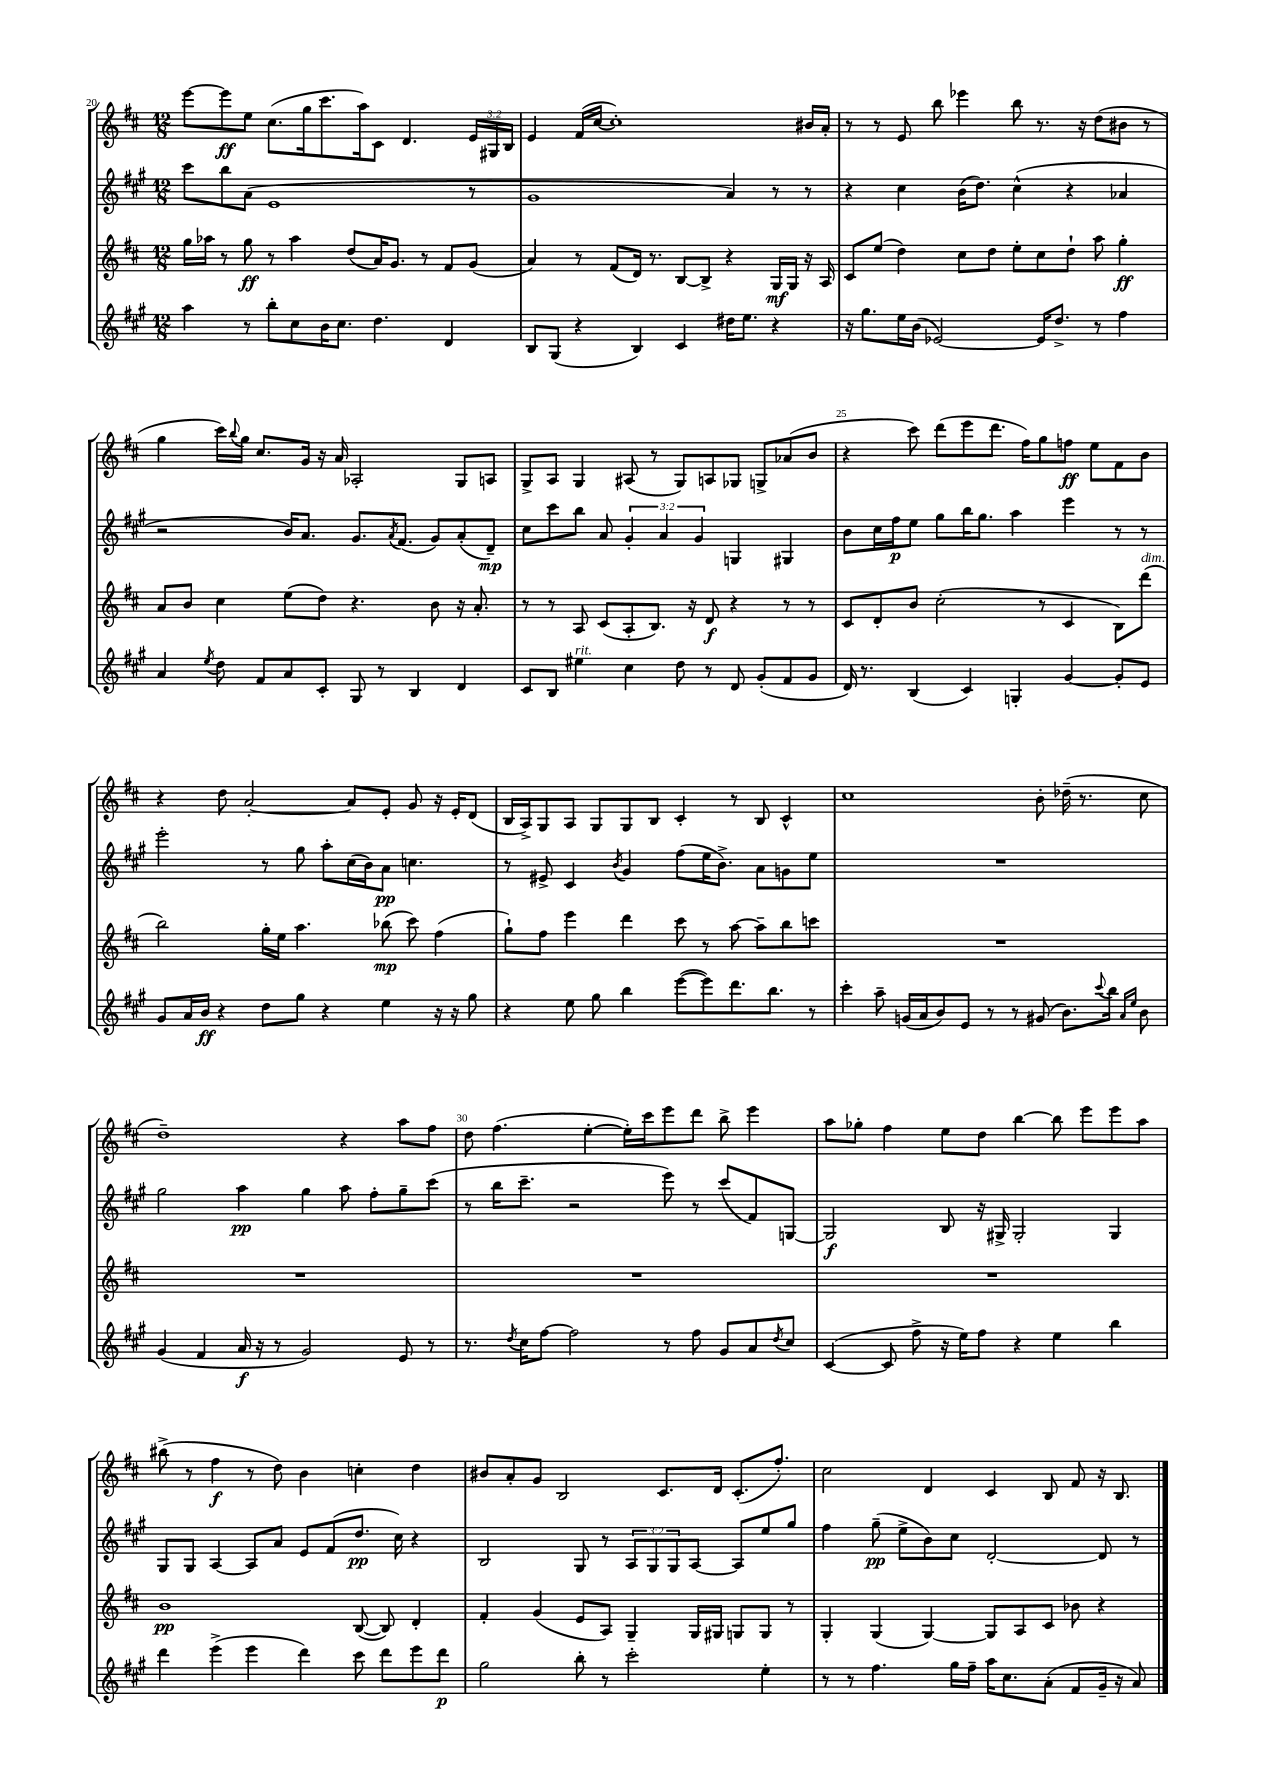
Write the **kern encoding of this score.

**kern	**kern	**kern	**kern
*staff4	*staff3	*staff2	*staff1
*clefG2	*clefG2	*clefG2	*clefG2
*k[f#c#g#]	*k[f#c#]	*k[f#c#g#]	*k[f#c#]
*M12/8	*M12/8	*M12/8	*M12/8
4aa	16gg	8ccc#	[8eee
.	16aa-	.	.
.	8r	8bb	8eee]
8r	8gg	(8a	8ee
8bb'	8r	1e	(8.cc#
8cc#	4aa-	.	.
.	.	.	16gg
16b	.	.	8.ccc#
8.cc#	.	.	.
.	(8dd	.	.
.	.	.	16aa)
4.dd	16a)	.	8c#
.	8.g	.	.
.	.	.	4.d
.	8r	.	.
4d	8f#	.	.
.	(8g	8r	24e
.	.	.	24G#
.	.	.	24B
=	=	=	=
8B	4a)	1g#	4e
(8G#	.	.	.
4r	8r	.	(16f#
.	.	.	[16cc#
.	(8f#	.	1cc#'])
4B)	16d)	.	.
.	8.r	.	.
4c#	[8B	.	.
.	8B^]	.	.
16dd#	4r	4a)	.
8.ee	.	.	.
4r	16G	8r	.
.	16G	.	.
.	16r	8r	16b#
.	16A	.	16a'
=	=	=	=
16r	8c#	4r	8r
8.gg#	.	.	.
.	(8ee	.	8r
16ee	4dd)	4cc#	8e
(16b	.	.	.
[2e-)	.	.	8bb
.	8cc#	(16b	4eee-
.	.	8.dd)	.
.	8dd	.	.
.	8ee'	(4cc#^^	8bb
16e-]	8cc#	.	8.r
8.dd^	.	.	.
.	8dd`	4r	.
.	.	.	16r
8r	8aa	.	(8dd
4ff#	4gg'	4a-	8b#
.	.	.	8r
=	=	=	=
4a	8a	2r	4gg
.	8b	.	.
8qee	.	.	.
8dd	4cc#	.	16ccc#)
.	.	.	8qqbb
.	.	.	16gg
8f#	.	.	8.cc#
8a	(8ee	16b)	.
.	.	8.a	16g
8c#'	8dd)	.	16r
.	.	.	16a
8G#	4.r	8.g#	2A-'
8r	.	.	.
.	.	8qa	.
.	.	(8.f#	.
4B	.	.	.
.	8b	8g#)	.
4d	16r	(8a'	8G
.	8.a'	.	.
.	.	8d~)	8A
=	=	=	=
8c#	8r	8cc#	8G^
8B	8r	8ccc#	8A
4ee#	8A	8bb	4G
.	(8c#	8a	.
4cc#	8A'	6g#'	(8A#
.	8.B)	.	8r
.	.	6a	.
8dd	.	.	8G)
.	16r	.	.
.	.	6g#	.
8r	8d	.	8A
8d	4r	4G	8G-
(8g#'	.	.	8G^
8f#	8r	4G#	(8a-
8g#	8r	.	8b
=	=	=	=
16d)	8c#	8b	4r
8.r	.	.	.
.	8d'	16cc#	.
.	.	16ff#	.
(4B	8b	8ee	8ccc#)
.	(2cc#'	8gg#	(8ddd
4c#)	.	16bb	8eee
.	.	8.gg#	.
.	.	.	8.ddd
4G'	.	4aa	.
.	.	.	16ff#)
.	8r	.	8gg
[4g#	4c#	4eee	8ff
.	.	.	8ee
8g#']	8B)	8r	8f#
8e	(8ddd	8r	8b
=	=	=	=
8g#	2bb)	2eee'	4r
16a	.	.	.
16b	.	.	.
4r	.	.	8dd
.	.	.	[2a'
8dd	16gg'	8r	.
.	16ee	.	.
8gg#	4.aa	8gg#	.
4r	.	8aa'	.
.	.	(16cc#	8a]
.	.	16b)	.
4ee	(8bb-	8a	8e'
.	8ccc#)	4.cc	8g
16r	(4ff#	.	16r
16r	.	.	16e'
8gg#	.	.	(8d
=	=	=	=
4r	8gg`)	8r	16B
.	.	.	16A^)
.	8ff#	8e#^	8G
8ee	4eee	4c#	8A
8gg#	.	.	8G
.	.	8qb	.
4bb	4ddd	4g#	8G
.	.	.	8B
([8eee	8ccc#	(8ff#	4c#'
8eee])	8r	16ee	.
.	.	8.b^)	.
8.ddd	[8aa	.	8r
.	8aa~]	8a	8B
8.bb	.	.	.
.	8bb	8g	4c#^^
8r	8ccc	8ee	.
=	=	=	=
4ccc#'	1.r	1.r	1cc#
8aa~	.	.	.
(16g	.	.	.
16a	.	.	.
8b)	.	.	.
8e	.	.	.
8r	.	.	.
8r	.	.	.
(8g#	.	.	8b'
8.b)	.	.	(16dd-~
.	.	.	8.r
8qqccc#	.	.	.
16bb	.	.	.
16qqa	.	.	.
16qqee	.	.	.
8b	.	.	8cc#
=	=	=	=
(4g#	1.r	2gg#	1dd~)
4f#	.	.	.
16a	.	4aa	.
16r	.	.	.
8r	.	.	.
2g#)	.	4gg#	.
.	.	8aa	4r
.	.	8ff#'	.
8e	.	8gg#~	8aa
8r	.	(8ccc#	8ff#
=	=	=	=
8.r	1.r	8r	8dd
.	.	16bb	(4.ff#
8qdd	.	.	.
16cc#	.	8.ccc#~	.
[8ff#	.	.	.
2ff#]	.	2r	.
.	.	.	[4ee'
.	.	.	16ee'])
.	.	.	16ccc#
8r	.	8eee)	8eee
8ff#	.	8r	8ddd
8g#	.	(8ccc#	8bb^
8a	.	8f#)	4eee
8qdd	.	.	.
8cc#	.	[8G	.
=	=	=	=
([4c#	1.r	2G]	8aa
.	.	.	8gg-'
8c#]	.	.	4ff#
8ff#^	.	.	.
16r	.	8B	8ee
16ee)	.	.	.
8ff#	.	16r	8dd
.	.	16G#^	.
4r	.	2G#'	[4bb
4ee	.	.	8bb]
.	.	.	8eee
4bb	.	4G#	8eee
.	.	.	8aa
=	=	=	=
4ddd	1b	8G#	(8bb#^
.	.	8G#	8r
(4eee^	.	[4A	4ff#
4eee	.	8A]	8r
.	.	8a	8dd)
4ddd)	.	8e	4b
.	.	(8f#	.
8ccc#	([8B	8.dd	4cc'
8ddd	8B])	.	.
.	.	16cc#)	.
8eee	4d'	4r	4dd
8ddd	.	.	.
=	=	=	=
2gg#	4f#'	2B	8b#
.	.	.	8a'
.	(4g	.	8g
.	.	.	2B
8bb'	8e	8G#	.
8r	8A)	8r	.
2ccc#'	4G~	12A	.
.	.	12G#	.
.	.	.	8.c#
.	.	12G#	.
.	16G	[8A	.
.	16G#	.	16d
.	8G	8A]	(8.c#'
4ee'	8G	8ee	.
.	.	.	8.ff#')
.	8r	8gg#	.
=	=	=	=
8r	4G'	4ff#	2cc#
8r	.	.	.
4.ff#	(4G	(8gg#~	.
.	.	8ee^	.
.	[4G)	8b)	4d
16gg#	.	8cc#	.
16ff#~	.	.	.
16aa	8G]	[2d'	4c#
8.cc#	.	.	.
.	8A	.	.
(8a'	8c#	.	8B
8f#	8b-	.	8f#
16g#~	4r	8d]	16r
16r	.	.	8.B
8a)	.	8r	.
==	==	==	==
*-	*-	*-	*-
